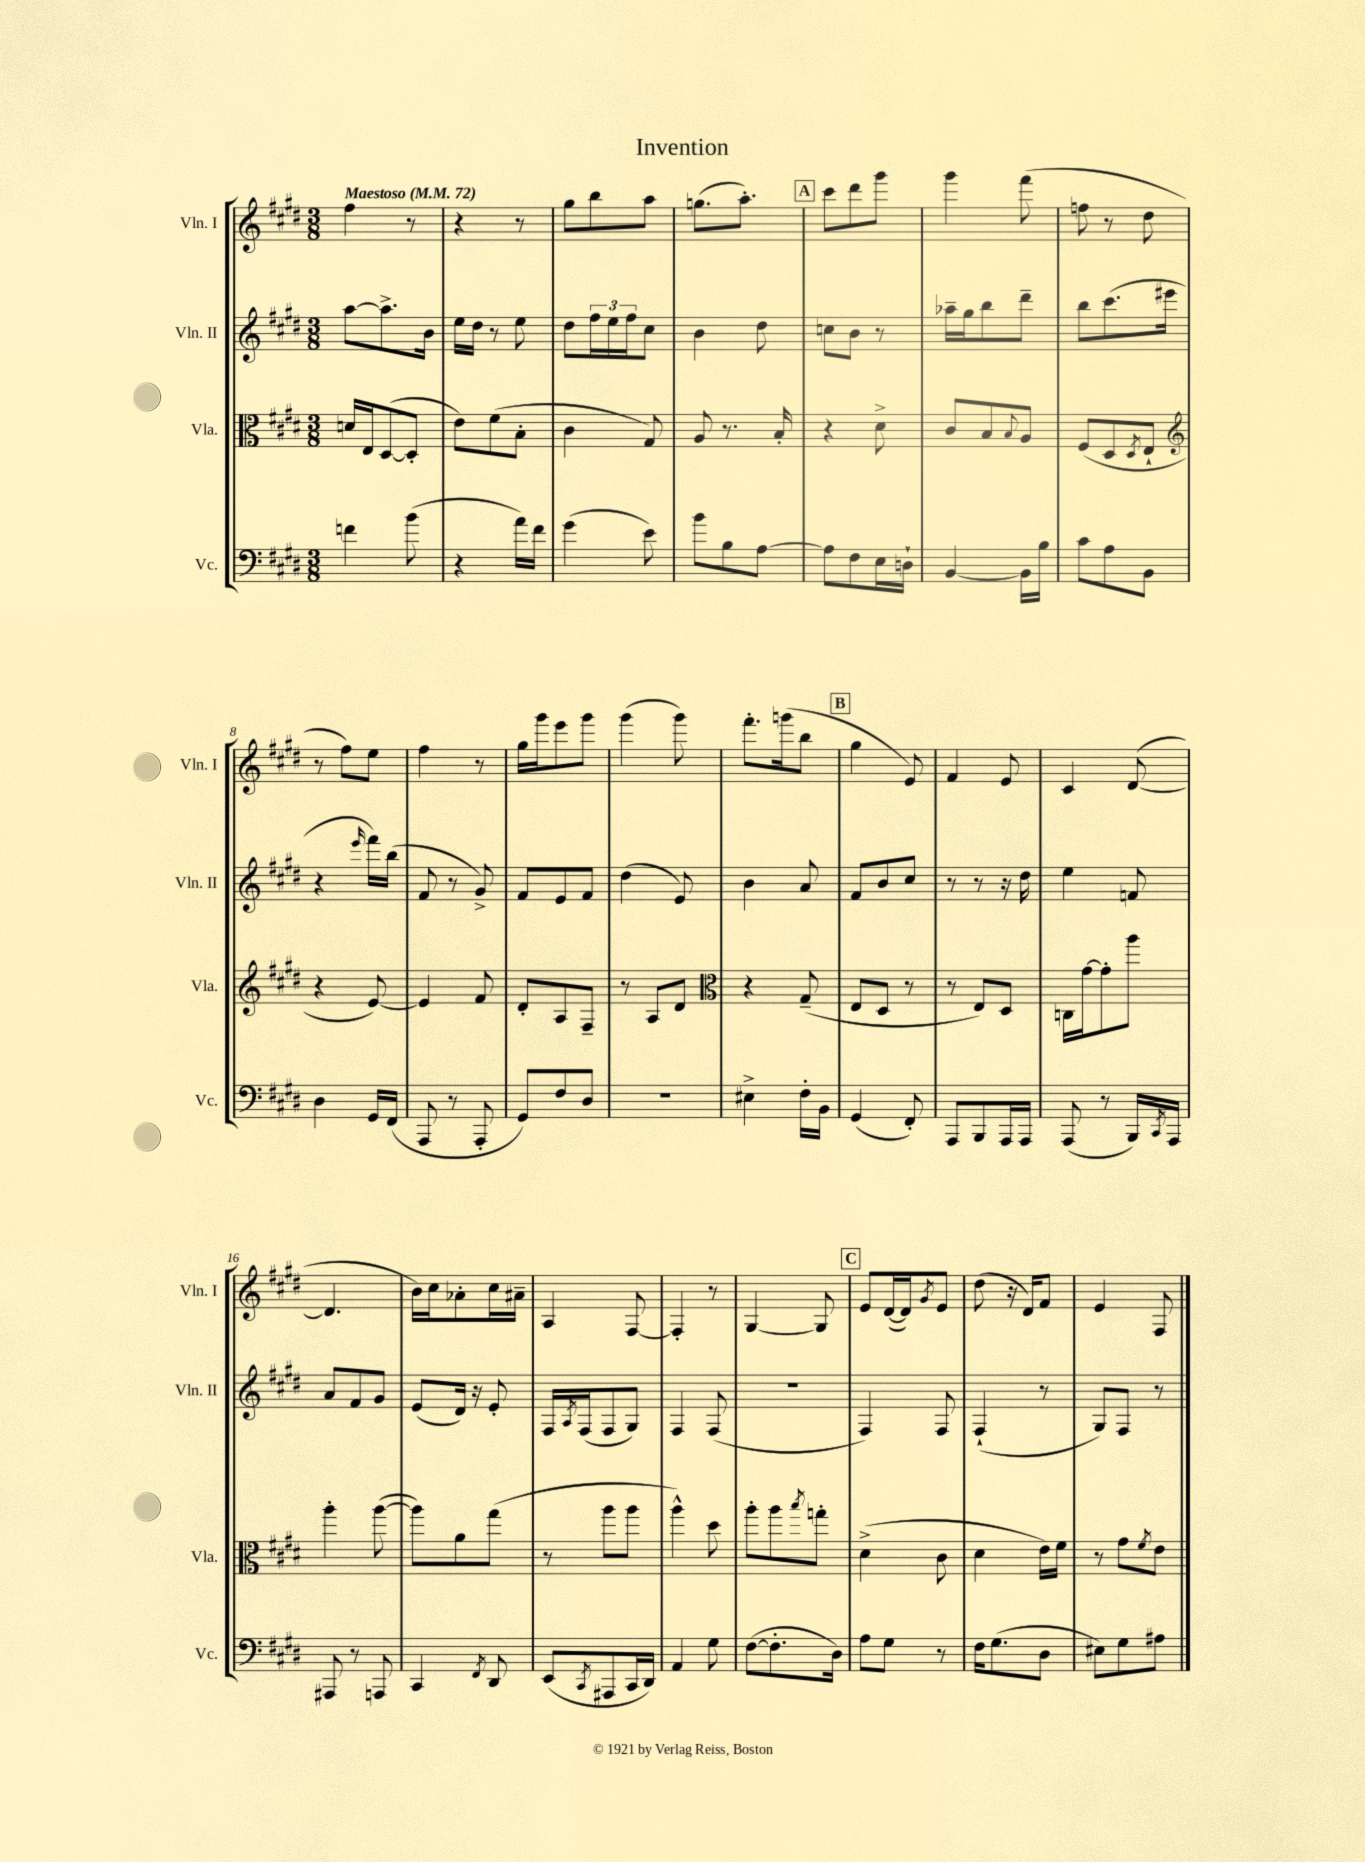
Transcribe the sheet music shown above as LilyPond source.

\header { title = "Invention" }
<<
\new StaffGroup <<
\new Staff = "s0" \with { instrumentName = "Vln. I" shortInstrumentName = "Vln. I" } {
    \clef treble \key e \major \numericTimeSignature \time 3/8 \tempo "Maestoso" 4 = 72
    fis''4 r8 |
    r4 r8 |
    gis''8 b''8 a''8 |
    g''8.( a''8.-.) |
    \mark \markup { \box "A" } cis'''8 dis'''8 gis'''8 |
    gis'''4 fis'''8( |
    f''8 r8 dis''8 |
    r8 fis''8) e''8 |
    fis''4 r8 |
    gis''16 gis'''16 e'''8 gis'''8 |
    gis'''4( gis'''8) |
    fis'''8.-. g'''16( b''8 |
    \mark \markup { \box "B" } gis''4 e'8) |
    fis'4 e'8 |
    cis'4 dis'8~( |
    dis'4. |
    b'16) cis''16 aes'8-. cis''16 ais'16-- |
    a4 fis8~ |
    fis4-. r8 |
    gis4~ gis8 |
    \mark \markup { \box "C" } e'8 dis'16~( dis'16) \acciaccatura { gis'8 } e'8 |
    dis''8( r16 dis'16) fis'8 |
    e'4 fis8 \bar "|." |
}
\new Staff = "s1" \with { instrumentName = "Vln. II" shortInstrumentName = "Vln. II" } {
    \clef treble \key e \major \numericTimeSignature \time 3/8
    a''8~ a''8.-> b'16 |
    e''16 dis''16 r8 e''8 |
    dis''8 \tuplet 3/2 { fis''16 e''16 fis''16 } cis''8 |
    b'4 dis''8 |
    \mark \markup { \box "A" } c''8 b'8 r8 |
    aes''16-- gis''16 b''8 dis'''8-- |
    b''8 cis'''8.( eis'''16 |
    r4 \grace { e'''16 } fis'''16) b''16( |
    fis'8 r8 gis'8->) |
    fis'8 e'8 fis'8 |
    dis''4( e'8) |
    b'4 a'8 |
    \mark \markup { \box "B" } fis'8 b'8 cis''8 |
    r8 r8 r16 dis''16 |
    e''4 f'8 |
    a'8 fis'8 gis'8 |
    e'8( dis'16) r16 e'8-. |
    fis16 \acciaccatura { a8 } fis16( fis8 gis8) |
    fis4 fis8( |
    R4. |
    \mark \markup { \box "C" } fis4) fis8 |
    fis4-!( r8 |
    gis8) fis8 r8 \bar "|." |
}
\new Staff = "s2" \with { instrumentName = "Vla." shortInstrumentName = "Vla." } {
    \clef alto \key e \major \numericTimeSignature \time 3/8
    d'16 e16 dis8~( dis8-. |
    e'8) fis'8( b8-. |
    cis'4 gis8) |
    a8 r8. b16-. |
    \mark \markup { \box "A" } r4 dis'8-> |
    cis'8 b8 \appoggiatura { b8 } a8 |
    fis8( dis8 \acciaccatura { dis8 } e8-! |
    \clef treble r4 e'8~) |
    e'4 fis'8 |
    dis'8-. a8 fis8-- |
    r8 a8 dis'8 |
    \clef alto r4 gis8--( |
    \mark \markup { \box "B" } e8 dis8 r8 |
    r8 e8) dis8 |
    c16 gis'16~ gis'8-. a''8 |
    a''4-. a''8~( |
    a''8) a'8 gis''8( |
    r8 a''8 a''8 |
    a''4-^) dis''8 |
    a''8-. a''8 \acciaccatura { b''8 } g''8-. |
    \mark \markup { \box "C" } dis'4->( cis'8 |
    dis'4 e'16) fis'16 |
    r8 gis'8 \acciaccatura { fis'8 } e'8 \bar "|." |
}
\new Staff = "s3" \with { instrumentName = "Vc." shortInstrumentName = "Vc." } {
    \clef bass \key e \major \numericTimeSignature \time 3/8
    f'4 b'8( |
    r4 a'16) fis'16 |
    gis'4( e'8) |
    b'8 b8 a8~ |
    \mark \markup { \box "A" } a8 fis8 e16 d16-! |
    b,4~ b,16 b16 |
    cis'8 a8 b,8 |
    dis4 gis,16 fis,16( |
    a,,8 r8 a,,8-. |
    gis,8) fis8 dis8 |
    R4. |
    eis4-> fis16-. b,16 |
    \mark \markup { \box "B" } gis,4( fis,8-.) |
    a,,8 b,,8 a,,16 a,,16 |
    a,,8( r8 b,,16) \acciaccatura { cis,8 } a,,16 |
    ais,,8 r8 a,,8 |
    cis,4 \acciaccatura { fis,8 } dis,8 |
    e,8( \acciaccatura { cis,8 } ais,,8 cis,16 dis,16) |
    a,4 gis8 |
    fis8~( fis8.-. dis16) |
    \mark \markup { \box "C" } a8 gis8 r8 |
    fis16 gis8.( dis8 |
    eis8) gis8 ais8 \bar "|." |
}
>>
>>
